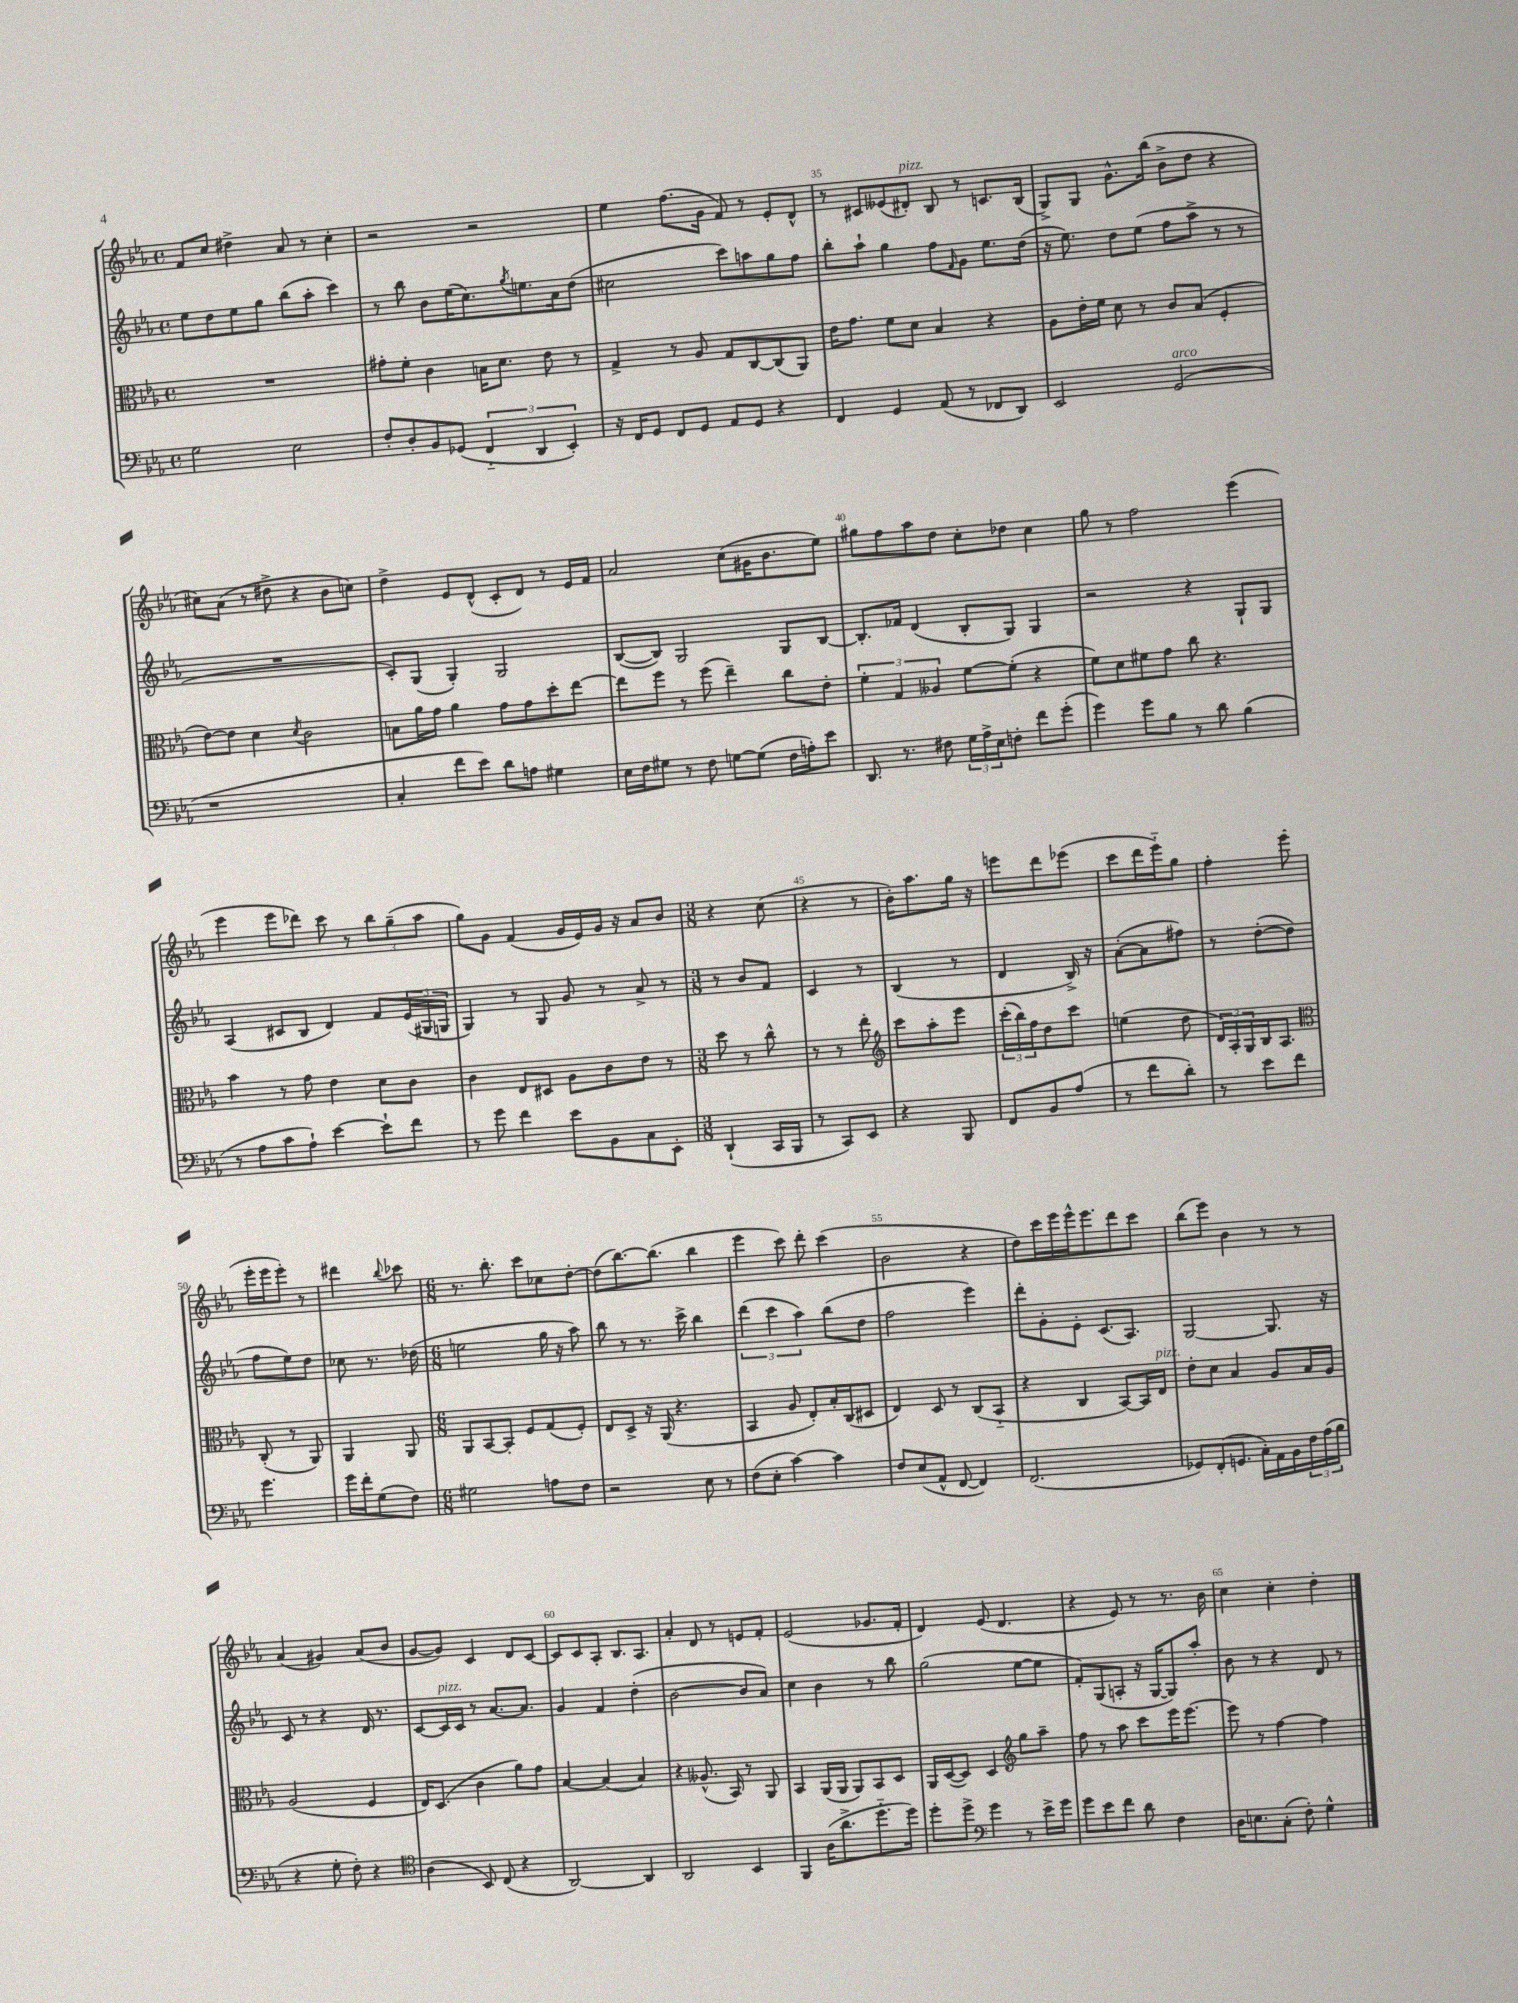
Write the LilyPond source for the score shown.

<<
\new StaffGroup <<
\new Staff = "s0" {
    \clef treble \key ees \major \defaultTimeSignature \time 4/4
    f'8 c''8 dis''4-> aes'8 r8 c''4-. |
    r2 r2 |
    ees''4 f''8.( g'16 f'8) r8 ees'8-. d'8-^ |
    r8 cis'8 eeses'8( dis'8-.^\markup { \italic "pizz." }) bes8 r8 c'8. bes16( |
    g8->) g8 g'8.-^ bes''16( bes'8-> d''8 r4 |
    cis''8) aes'8( r8 dis''8-> r4 bes'8 c''8) |
    d''4-> ees'8 d'8-^( c'8-. d'8) r8 ees'16 f'16 |
    aes'2 c''8( gis'16 bes'8. ees''8) |
    gis''8 f''8 aes''8 d''8 c''8-. des''8 c''4 |
    g''8 r8 f''2 ees'''4( |
    ees'''4 ees'''8 des'''8) c'''8 r8 \tuplet 3/2 { bes''8 g''8--( aes''8 } |
    g''8) g'8 f'4( g'16 ees'16) g'16 r16 aes'8 bes'8 |
    \numericTimeSignature \time 3/8 r4 c''8( |
    r4 r8 |
    bes'16-.) aes''8. g''16 r16 |
    e'''8 d'''8 ees'''8( |
    c'''8 d'''16 ees'''16-_) g''8 |
    f''4-. ees'''8( |
    ees'''16-. ees'''16 ees'''8-.) r8 |
    dis'''4 \appoggiatura { bes''8 } ces'''8 |
    \numericTimeSignature \time 6/8 r8. bes''8.-. c'''8 ces''8 d''8~-. |
    d''8( bes''8.~) bes''8.( bes''4 |
    ees'''4 c'''8) d'''8-. c'''4( |
    bes'2 r4 |
    d''8) c'''16 ees'''16 ees'''16-^ ees'''8. d'''8 c'''8 |
    bes''8( ees'''8) bes'4 r8 r8 |
    aes'4( gis'4) aes'8( bes'8 |
    g'8~ g'8) c'4 d'8 c'8~ |
    c'8 c'8 aes8-. bes8. aes8. |
    aes'4-. d'8 r8 e'8 f'8-. |
    ees'2( ges'8. f'16-. |
    d'4) ees'8( d'4. |
    r4 ees'8) r8 r8. bes'16 |
    c''4 c''4-. d''4-. \bar "|." |
}
\new Staff = "s1" {
    \clef treble \key ees \major \defaultTimeSignature \time 4/4
    ees''8 d''8 ees''8 g''8 bes''8( aes''8-. c'''4) |
    r8 bes''8 bes'8 ees''16( c''8.) \acciaccatura { g''8 } e''8. aes'16 d''8( |
    cis''2 c'''8) a''8 g''8 f''8 |
    bes''8-. aes''8-! g''4 f''8 \grace { f'16 } g'8 ees''8. d''16( |
    r16 ees''8.) d''8 ees''8( f''8 aes''8-> r8 r8 |
    R1 |
    c'8-.) g8( g4-.) g2 |
    bes8~( bes8) g2 g8 bes8~ |
    bes8.-. fes'16 d'4( bes8-. g8) g4 |
    r2 r4 g8-! g8 |
    aes4( cis'8 bes8 d'4) f'8 \tuplet 3/2 { ees'16( gis16 g16 } |
    g4) r8 g8 g'8 r8 aes'8-> r8 |
    \numericTimeSignature \time 3/8 r8 bes'8 f'8 |
    c'4 r8 |
    bes4( r8 |
    d'4 bes16->) r16 |
    aes'8~-.( aes'8 fis''8) |
    r8 d''8~-.( d''8 |
    f''8 ees''8) d''8 |
    ces''8 r8. des''16( |
    \numericTimeSignature \time 6/8 e''2 g''16 r16 aes''8) |
    bes''8 r8 r8. c'''16-> bes''4 |
    \tuplet 3/2 { d'''4( c'''4 aes''4) } bes''8( d''8 |
    f''2 ees'''4) |
    d'''8-. g'8-. ees'8-. c'8.( aes8.) |
    g2~ g8. r16 |
    c'8 r8 r4 d'16 r8. |
    c'8~ c'16^\markup { \italic "pizz." } c'16 r8 aes'8.~ aes'8. |
    g'4 f'4 d''4-.( |
    bes'2~ bes'8 aes'8) |
    c''4 bes'4 r8 bes''8 |
    g''2( ees''8~ ees''8 |
    f'8-.) g8( a8-. r16 g16~ g8) aes''8-. |
    bes'8 r8 r4 d'8 r8 \bar "|." |
}
\new Staff = "s2" {
    \clef alto \key ees \major \defaultTimeSignature \time 4/4
    R1 |
    gis'8-. f'8-. c'4 b16 d'8. ees'8 r8 |
    g4-> r8 aes8 g8 c8~ c8( aes,8) |
    ees'16 g'8. f'8 d'8 bes4 r4 |
    aes8 ees'16-. f'16 d'8 r8 c'8 bes8( f4-. |
    ees'8~) ees'8 d'4 \acciaccatura { d'8 } c'2 |
    b8 aes'16 g'16 aes'4 g'8 g'8 d''8-. ees''8~ |
    ees''8 f''8 r8 f''8( ees''4--) c''8 ees'8-. |
    \tuplet 3/2 { f'4-. g4 aeses4 } f'8~ f'8-.( r4 |
    f'8) d'8 fis'8 g'8 c''8 r4. |
    bes'4 r8 g'8 ees'4 d'8 c'8 |
    c'4 ees8 dis8 aes8 c'8 ees'8 r8 |
    \numericTimeSignature \time 3/8 d''8 r8 c''8-^ |
    r8 r8 ees''8-. |
    \clef treble c'''8 aes''8-. ees'''8 |
    \tuplet 3/2 { c'''16-.( bes''16) f''16 } d''8 c'''8 |
    e''4( d''8 |
    \tuplet 3/2 { d'16) aes16-. g16 } bes16 aes8. |
    \clef alto c8-.( r8 aes,8) |
    aes,4 aes,8 |
    \numericTimeSignature \time 6/8 aes,8 bes,8~ bes,8-. f8 g8( f8-.) |
    ees8 d8-> r16 aes,16( r4. |
    bes,4 aes8 ees8-.) bes16-. c16( dis8 |
    ees4) d8 r8 c8( bes,8-_ |
    r4 c4 bes,8~) bes,16 ees16^\markup { \italic "pizz." } |
    ees'8-. d'8 bes4 aes8 bes16 aes16 |
    aes2( f4 |
    ees16) d8.( c'4 aes'8) g'8 |
    bes4~ bes4( bes4) |
    r4 aeses8.-^( bes,16) r8 aes,8 |
    bes,4 aes,16( aes,16 aes,8) bes,8 d8 |
    aes,16 d16~( d8) d4 \clef treble g''8 aes''8-- |
    f''8 r8 aes''8 c'''8 ees'''16 ees'''8.~ |
    ees'''8 r8 f''4~ f''4 \bar "|." |
}
\new Staff = "s3" {
    \clef bass \key ees \major \defaultTimeSignature \time 4/4
    g2 ees2 |
    f8-. d8-. bes,8 ges,8( \tuplet 3/2 { f,4-_ d,4 ees,4-.) } |
    r16 f,16 g,8 f,8 g,8 aes,8 g,8 r4 |
    f,4 g,4 aes,8( r8 fes,8 d,8) |
    ees,2 g,2^\markup { \italic "arco" }( |
    r1 |
    c4-. f'8 ees'8) d'8 a8 gis4 |
    ees16 f16 gis8 r8 f8 g8~ g8( f16 a16-.) ees'8 |
    d,8. r8. fis8 \tuplet 3/2 { g16 aes16-> ees16 } f8-. f'8 g'8-.( |
    g'4) g'8 bes8 r8 d'8 bes4( |
    r8 aes8 c'8 aes8-!) ees'4~ ees'8-! f'8 |
    r8 g'8 f'4 ees'8 bes,8 c8 ees,8-. |
    \numericTimeSignature \time 3/8 d,4-!( c,16 bes,,16 |
    r8 c,8) ees,8 |
    r4 bes,,8 |
    f,8 bes,8 aes8( |
    r8 f'8 d'8-.) |
    r8 ees'8 f'8 |
    g'4. |
    g'16 f'16-. g8( f8) |
    \numericTimeSignature \time 6/8 gis2 a8 f8 |
    r2 ees8 r8 |
    f8( ees8-. c'4~) c'4 |
    f8 ees8( aes,8-^ f,8~ f,4) |
    f,2.( |
    ges,8) f,8-.( g,8. c16-.) aes,16 bes,16 \tuplet 3/2 { f16 aes16( bes16 } |
    r4 g8-. f8-.) r4 |
    \clef tenor aes4( bes,8) c8( r4 |
    aes,2~) aes,4 |
    aes,2 bes,4 |
    f,4 aes16( aes'8.-> d''8.-_ d''16) |
    d''8-. d''8-> \clef bass g'4 r8 ees'16-> g'16 |
    g'8 ees'8 f'8 d'8 f4 |
    d16 e8. c8-.( f8-.) g4-^ \bar "|." |
}
>>
>>
\layout { \context { \Score currentBarNumber = #32 \override BarNumber.break-visibility = ##(#f #t #t) barNumberVisibility = #(every-nth-bar-number-visible 5) } }
